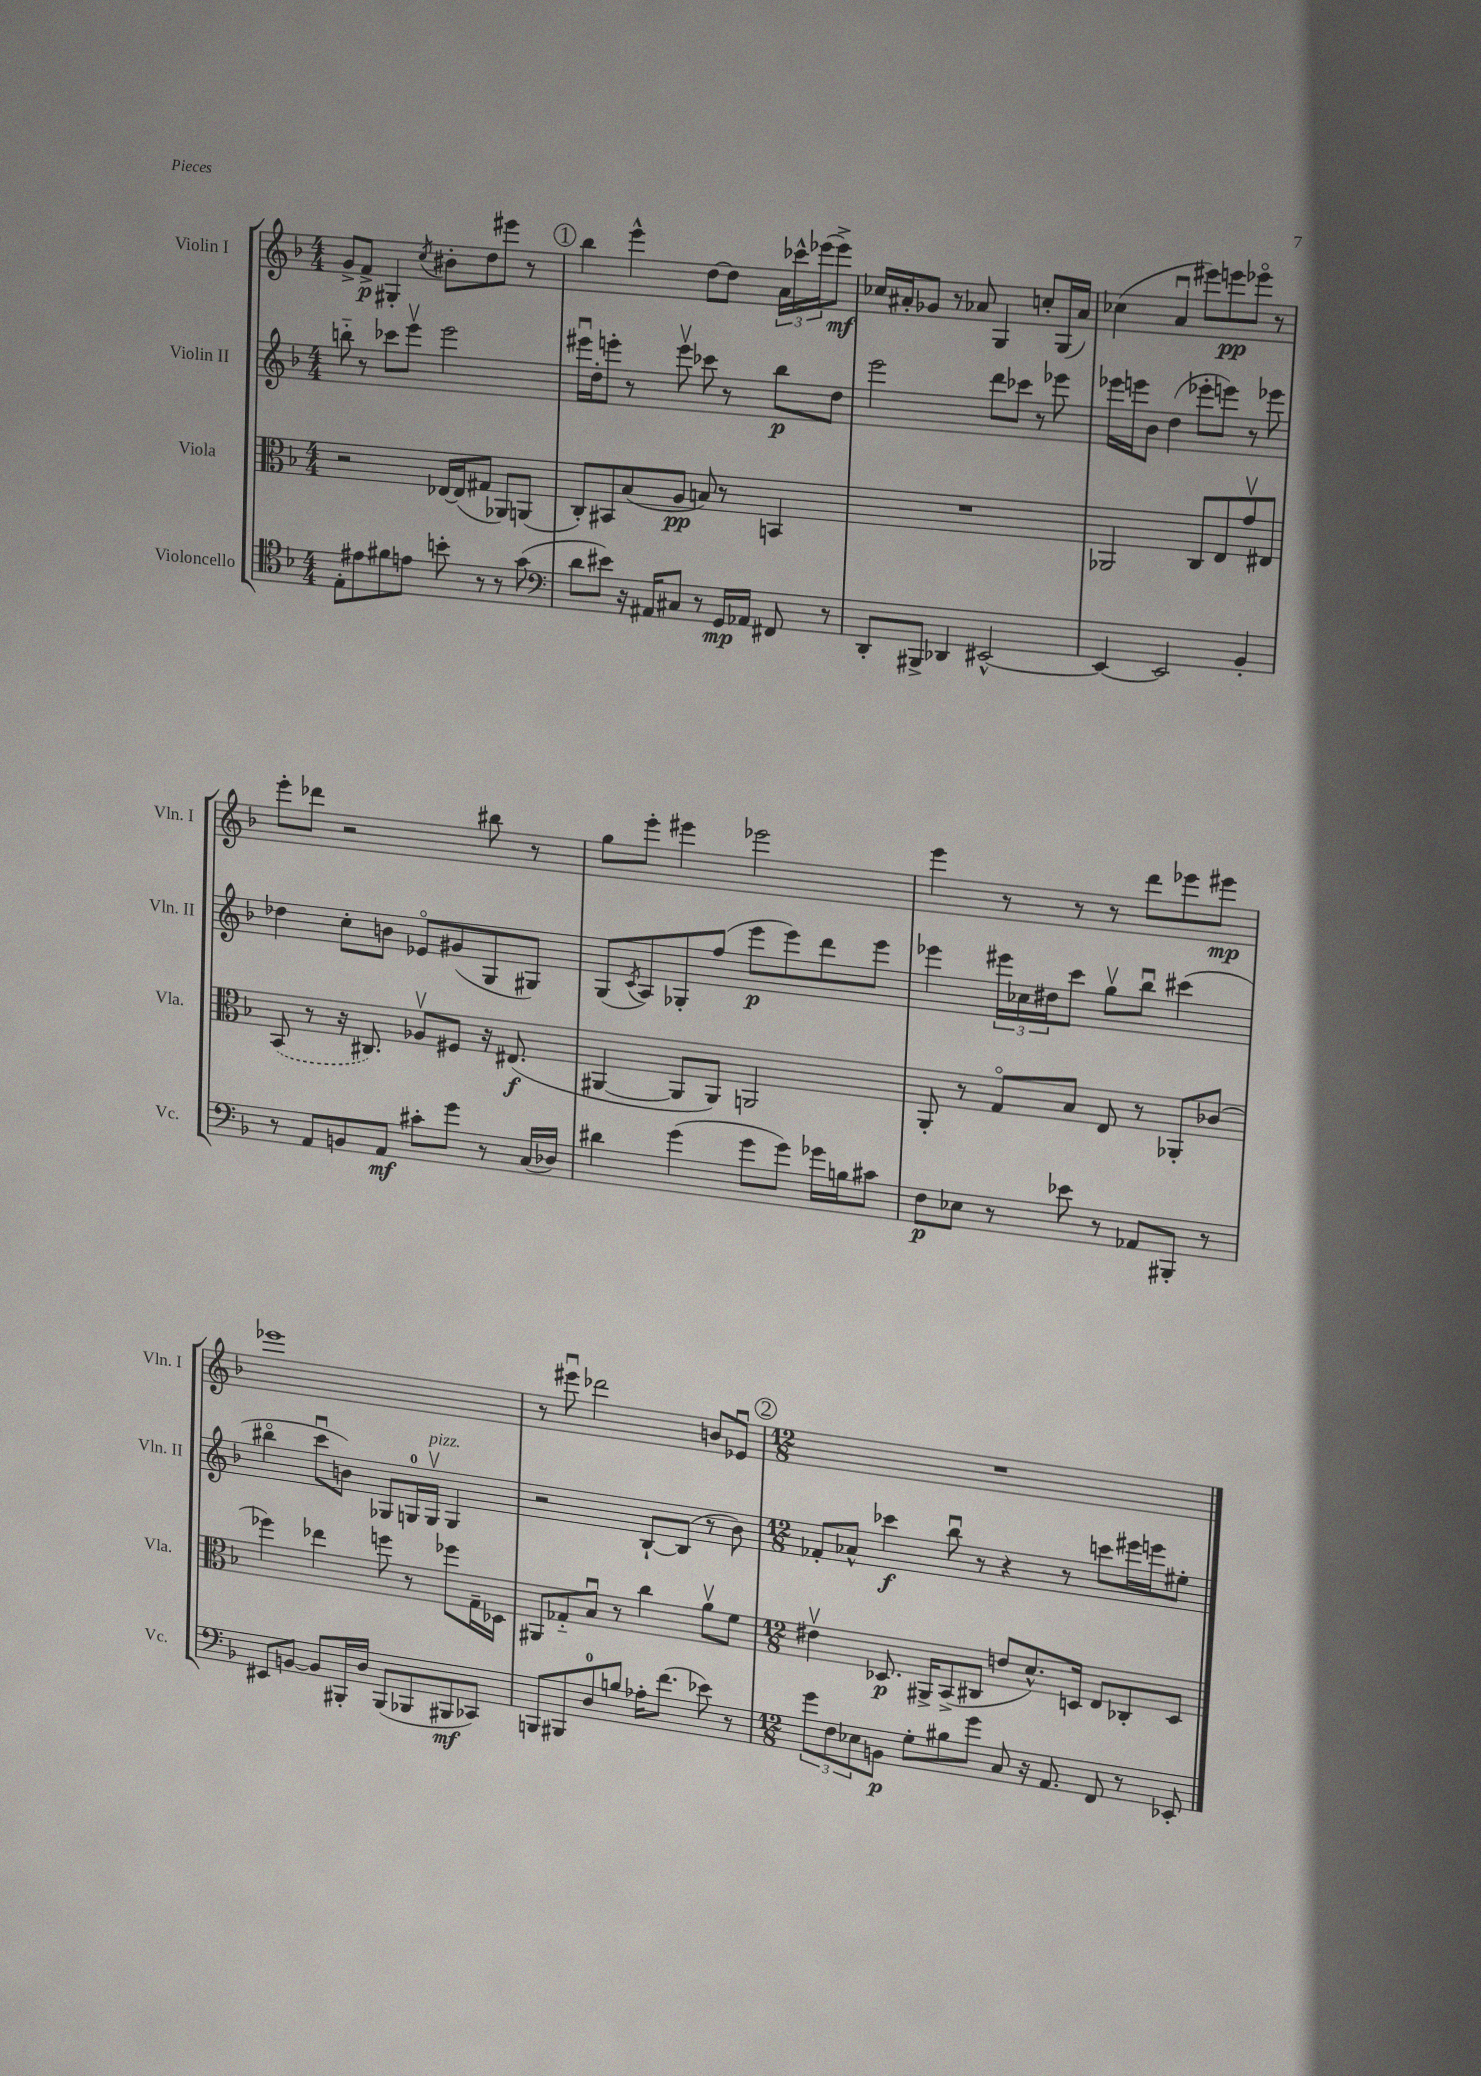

**kern	**kern	**kern	**kern
*staff4	*staff3	*staff2	*staff1
*clefC4	*clefC3	*clefG2	*clefG2
*k[b-]	*k[b-]	*k[b-]	*k[b-]
*M4/4	*M4/4	*M4/4	*M4/4
8E'\L	2r	8bb'~\	8g^/L
8e#\	.	8r	8f^/J
8f#\	.	8ccc-\L	4G#'/
8e\J	.	8eeev\J	.
.	.	.	8qcc/
8b'\	[16E-/LL	2eee\	8b#'\L
.	(16E-/]J	.	.
8r	8G#/J	.	8dd\
8r	8AA-/L)	.	8eee#\J
(8g\	(8AA/J	.	8r
=	=	=	=
*clefF4	*	*	*
8d\L	8C'/L)	16eee#u\LL	4bb-\
.	.	16dd'\J	.
8e#\J)	8BB#/	8eee'\J	.
16r	(8B-/	8r	4eee^^\
16AA#/LK	.	.	.
8C#/J	8A/J	8eeev\	.
8r	8B/)	8ccc-\	[8dd\L
16GG/LL	8r	8r	8dd\]J
16AA-/JJ	.	.	.
8FF#/	4BB/	8bb-\L	24a\LL
.	.	.	24ccc-^^\
.	.	.	(24eee-\J
8r	.	8dd\J	8eee-^\J)
=	=	=	=
8DD'/L	1r	2eee\	16cc-/LL
.	.	.	16a#'/J
8BBB#^/J	.	.	8g-/J
4DD-/	.	.	8r
.	.	.	8a-/
[2EE#^^/	.	8ddd\L	4G/
.	.	8ccc-\J	.
.	.	8r	8cc'/L
.	.	8eee-\	(16G/L
.	.	.	16a-/JJ)
=	=	=	=
4EE#/_	2AA-/	16eee-\LL	(4cc-\
.	.	16eee\J	.
.	.	8b-\J	.
2EE#/]	.	(4dd\	4au/
.	8C/L	8eee-'\L	8eee#\L)
.	8E/	8eee\J)	8eee\
4BB-'/	8gv/	8r	8eee-o\J
.	8E#/J	8eee-\	8r
=	=	=	=
8r	(8BB-/	4dd-\	8eee'\L
8AA/L	8r	.	8ddd-\J
8BB/	16r	8cc'\L	2r
.	8.C#/)	.	.
8AA/J	.	8b\J	.
8c#'\L	8A-v/L	8e-o/L	.
8g\J	8F#/J	(8g#/	.
8r	16r	8G/	8bb#\
.	(8.E#/	.	.
(16C/LL	.	8G#/J)	8r
16D-/JJ)	.	.	.
=	=	=	=
4d#\	[4AA#/	(8G/L	8gg\L
.	.	8qc/	.
.	.	8A/)	8eee'\J
(4g\	8AA#/]L	8G-'/	4eee#\
.	8AA#/J)	(8ff/J	.
8g\L	2AA/	8eee\L	2eee-\
8g\J)	.	8eee\)	.
16g-\LL	.	8ddd\	.
16B\J	.	.	.
8c#\J	.	8eee\J	.
=	=	=	=
8F\L	8AA'/	4eee-\	4eee\
8E-\J	8r	.	.
8r	8Go/L	24eee#\LL	8r
.	.	24cc-\	.
.	.	24dd#\J	.
8e-\	8B-/J	8ccc\J	8r
8r	8E/	8ggv\L	8r
8AA-/L	8r	8bb-u\J	8ddd\L
8BBB#'/J	8AA-'/L	(4ccc#\	8eee-\
8r	(8c-/J	.	8eee#\J
=	=	=	=
8EE#/L	4ff-\)	4bb#o\	1eee-
[8BB/J	.	.	.
8BB/]L	4ee-\	8cccu\L	.
16BBB#'/L	.	8b\J)	.
16D/JJ	.	.	.
(8BBB#/L	8ff\	8G-/L	.
8BBB-/	8r	16G/L	.
.	.	16Gv/JJ	.
8BBB#/	8ff-\L	4G/	.
8CC-/J)	16G~\L	.	.
.	16D-\JJ	.	.
=	=	=	=
8BBB/L	8AA#/L	2r	8r
8BBB#/	8G-'~/	.	8eee#u\
8D/	8B-u/J	.	2ddd-\
8B/J	8r	.	.
16A-'\LK	4cc\	[8B-`/L	.
(8.f\J	.	.	.
.	.	(8B-/]J	.
8e-\)	8av\L	8r	8b/L
8r	8f\J	8b-\)	8e-u/J
=	=	=	=
*M12/8	*M12/8	*M12/8	*M12/8
12g\L	4e#v\	8f-'/L	1.r
12F\	.	.	.
.	.	8a-^^/J	.
12E-\	.	.	.
8BB\J	8.D-/	4ccc-\	.
8G'\L	.	.	.
.	16AA#^/LK	.	.
8B#\	(8BB-^/	8bb-u\	.
8g\J	8C#/J	8r	.
8C/	8e/L	4r	.
16r	8.d^^/)	.	.
8.AA/	.	.	.
.	.	8r	.
.	16D/Jk	.	.
8FF/	8E/L	8ccc\L	.
8r	8C-'/	16eee#\L	.
.	.	16eee\J	.
8EE-'/	8D/J	8ee#'\J	.
==	==	==	==
*-	*-	*-	*-
